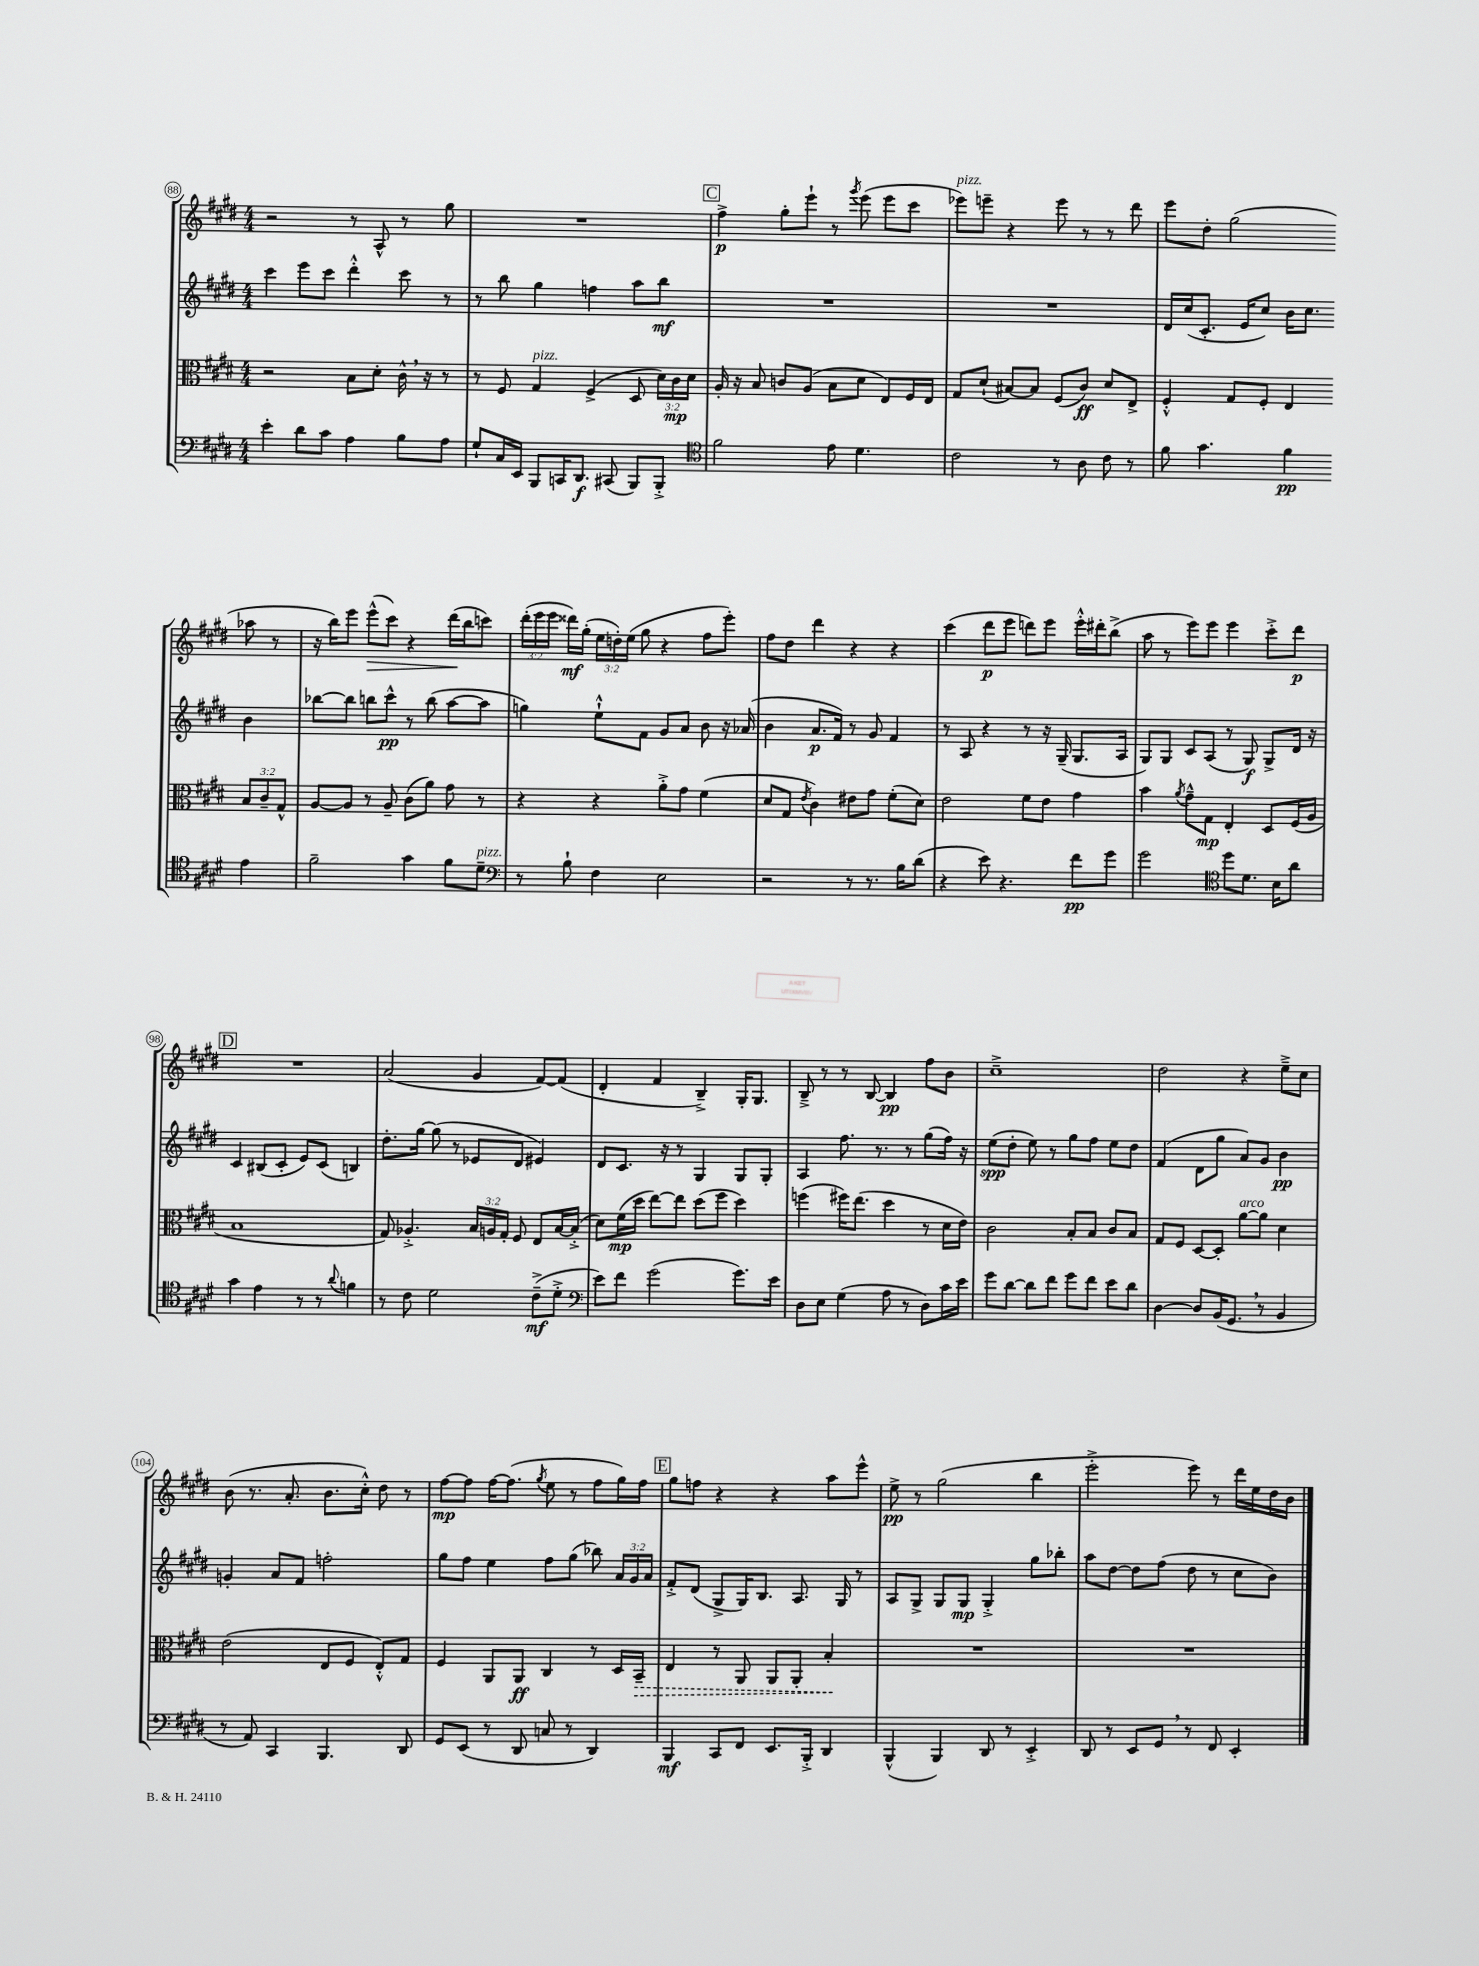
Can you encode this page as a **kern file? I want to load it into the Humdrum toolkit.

**kern	**kern	**kern	**kern
*staff4	*staff3	*staff2	*staff1
*clefF4	*clefC3	*clefG2	*clefG2
*k[f#c#g#d#]	*k[f#c#g#d#]	*k[f#c#g#d#]	*k[f#c#g#d#]
*M4/4	*M4/4	*M4/4	*M4/4
4e'	2r	4ccc#	2r
8d#	.	8eee	.
8c#	.	8ccc#	.
4A	8B	4ddd#'^^	8r
.	8d#'	.	8A^^
8B	16c#^^	8ccc#	8r
.	16r	.	.
8A	8r	8r	8gg#
=	=	=	=
8G#`	8r	8r	1r
16C#	8F#	8bb	.
16EE	.	.	.
8BBB	4G#	4gg#	.
16CC	.	.	.
8.DD#	.	.	.
.	(4F#^	4ff	.
(8CC#	.	.	.
8BBB)	8D#	8aa	.
8BBB'^	24d#)	8bb	.
.	24c#	.	.
.	24d#	.	.
=	=	=	=
*clefC4	*	*	*
2f#	16A'	1r	4ff#^
.	16r	.	.
.	8B	.	.
.	8c	.	8gg#'
.	(8A	.	8eee`
8e	8B	.	8r
.	.	.	8qggg#
4.d#	8d#	.	(8eee
.	8E)	.	8eee
.	16F#	.	8ccc#
.	16E	.	.
=	=	=	=
2c#	8G#	1r	8eee-)
.	(8d#`	.	8eee~
.	[8B#)	.	4r
.	8B#]	.	.
8r	(8F#	.	8eee
8A	8c#)	.	8r
8c#	8d#	.	8r
8r	8E^	.	8ddd#
=	=	=	=
8f#	4F#'^^	16d#	8eee
.	.	(16cc#	.
4.g#	.	8.c#'	8dd#'
.	8G#	.	(2gg#
.	.	16e	.
.	8F#'	8cc#)	.
4f#	4E	16b	.
.	.	8.cc#	.
4e	12B	4b	8aa-
.	12c#~	.	.
.	.	.	8r
.	12G#^^	.	.
=	=	=	=
2f#~	[8A	[8bb-	16r
.	.	.	16bb)
.	8A]	8bb-]	8eee
.	8r	8bb	(8eee^^
.	8A~	8ccc#^^	8ccc#)
4g#	(8c#	8r	4r
.	8a)	(8bb	.
8f#	8g#	[8aa	(16ddd#
.	.	.	16bb
8d#~	8r	8aa]	8ccc)
=	=	=	=
*clefF4	*	*	*
8r	4r	4gg)	(24ddd#'
.	.	.	24eee
.	.	.	24eee
8B`	.	.	16ddd##)
.	.	.	(16gg#'
4F#	4r	8ee`^^	24ee
.	.	.	24dd')
.	.	.	(24ee
.	.	8f#	8gg#
2E	8a'^	8g#	4r
.	8g#	8a	.
.	(4f#	8b	8ff#
.	.	16r	8eee')
.	.	(16a-	.
=	=	=	=
2r	8d#	4b	8ff#
.	8G#	.	8dd#
.	8qe	.	.
.	4c#)	8.a	4ddd#
.	.	16f#)	.
8r	8e#	8r	4r
8.r	8g#	8g#	.
.	(8f#'	4f#	4r
16B	.	.	.
(8d#	8d#)	.	.
=	=	=	=
4r	2e	8r	(4ccc#
.	.	8A	.
8e)	.	4r	8ddd#
4.r	.	.	8eee
.	8f#	8r	8ddd)
.	8e	16r	8eee
.	.	(16G#~	.
8f#	4g#	8.G#	16eee'^^
.	.	.	16ddd#'
8g#	.	.	(8bb^
.	.	16A	.
=	=	=	=
2g#	4b	8G#)	8aa
.	.	8G#	8r
.	8qa	.	.
.	8g#~^^	8c#	8eee)
.	8G#	(8A	8eee
*clefC4	*	*	*
8dd#	4E'	8r	4eee
8.d#	.	8G#)	.
.	8D#	8G#^	8ccc#'^
16B	.	.	.
8a	(16F#	16d#	8ddd#
.	16A	16r	.
=	=	=	=
4g#	1B	4c#	1r
4e	.	(8B#	.
.	.	8c#'	.
8r	.	8e)	.
8r	.	(8c#	.
8qqa	.	.	.
4f	.	4B)	.
=	=	=	=
8r	8G#)	8.dd#'	(2a
8c#	4.A-'^	.	.
.	.	[16gg#	.
2d#	.	(8gg#]	.
.	.	8r	.
.	24B	8e-	4g#
.	24A	.	.
.	24G#'	.	.
.	8F#	8d#	.
(8c#~^	8E	4e#)	[8f#)
8d#'^	[16B	.	(8f#]
.	(16B'^]	.	.
=	=	=	=
*clefF4	*	*	*
8e)	8d#)	8d#	4d#'
8f#	(16f#	8.c#	.
.	16dd#	.	.
(2g#	[8ee)	.	4f#
.	.	16r	.
.	8ee]	8r	.
.	(8dd#	4G#	4B~^)
.	8ff#	.	.
8.g#)	4dd#)	8G#	16G#'
.	.	.	8.G#
.	.	8G#'	.
16e	.	.	.
=	=	=	=
8D#	(4ff	4A	8B~^
8E	.	.	8r
(4G#	16ff#)	8.ff#	8r
.	(8.ee	.	.
.	.	.	[8B
.	.	8.r	.
8A	4dd#	.	4B]
8r	.	8r	.
8D#)	8r	(8gg#	8ff#
16c#	16d#	16ff#)	8b
16e	16e)	16r	.
=	=	=	=
8g#	2c#	(8ee	1cc#~^
[8d#	.	8dd#'	.
8d#]	.	8ee)	.
8f#	.	8r	.
8g#	8B'	8gg#	.
8f#	8B	8ff#	.
8e	8c#	8ee	.
8d#	8B	8dd#	.
=	=	=	=
[4D#	8G#	(4f#	2dd#
.	8F#	.	.
8D#]	[8D#	8d#	.
(16BB	8D#']	8gg#	.
8.GG#	.	.	.
.	[8a	8a)	4r
8r	8a]	8g#	.
4BB	4d#	4b	8ee~^
.	.	.	8cc#
=	=	=	=
8r	(2e	4g'	(8b
8AA)	.	.	8.r
4CC#	.	8a	.
.	.	.	8.a'
.	.	8f#	.
4.BBB	8E	2ff'	8.b
.	8F#	.	.
.	.	.	16cc#'^^)
.	8E'^^)	.	8dd#
8DD#	8G#	.	8r
=	=	=	=
8GG#	4F#	8gg#	[8ff#
(8EE	.	8ff#	8ff#]
8r	8AA	4ee	[16ff#
.	.	.	(8.ff#]
8DD#	8AA	.	.
.	.	.	8qgg#
8C	4C#	8ff#	8ee
8r	.	(8gg#	8r
4DD#)	8r	8bb-)	8ff#
.	16D#	24a	16gg#)
.	.	24g#	.
.	16BB~	.	16ff#
.	.	24a	.
=	=	=	=
4BBB	4E	8f#'^	8gg#
.	.	(8d#	8ff
8CC#	8r	8G#^	4r
8FF#	8AA	16G#)	.
.	.	8.B	.
8.EE	8AA	.	4r
.	8AA'	8.A	.
16BBB'^	.	.	.
4DD#	4B'	.	8aa
.	.	16G#	.
.	.	8r	8eee^^
=	=	=	=
(4BBB^^	1r	8A	8ee^
.	.	8G#^	8r
4BBB)	.	8G#	(2gg#
.	.	8G#	.
8DD#	.	4G#'^	.
8r	.	.	.
4EE'^	.	8gg#	4bb
.	.	8bb-'	.
=	=	=	=
8DD#	1r	8aa	2eee'^
8r	.	[8dd#	.
8EE	.	8dd#]	.
8GG#	.	(8ff#	.
8r	.	8dd#	8eee)
8FF#	.	8r	8r
4EE'	.	8cc#	16ddd#
.	.	.	16ee
.	.	8b)	16dd#
.	.	.	16b
==	==	==	==
*-	*-	*-	*-
